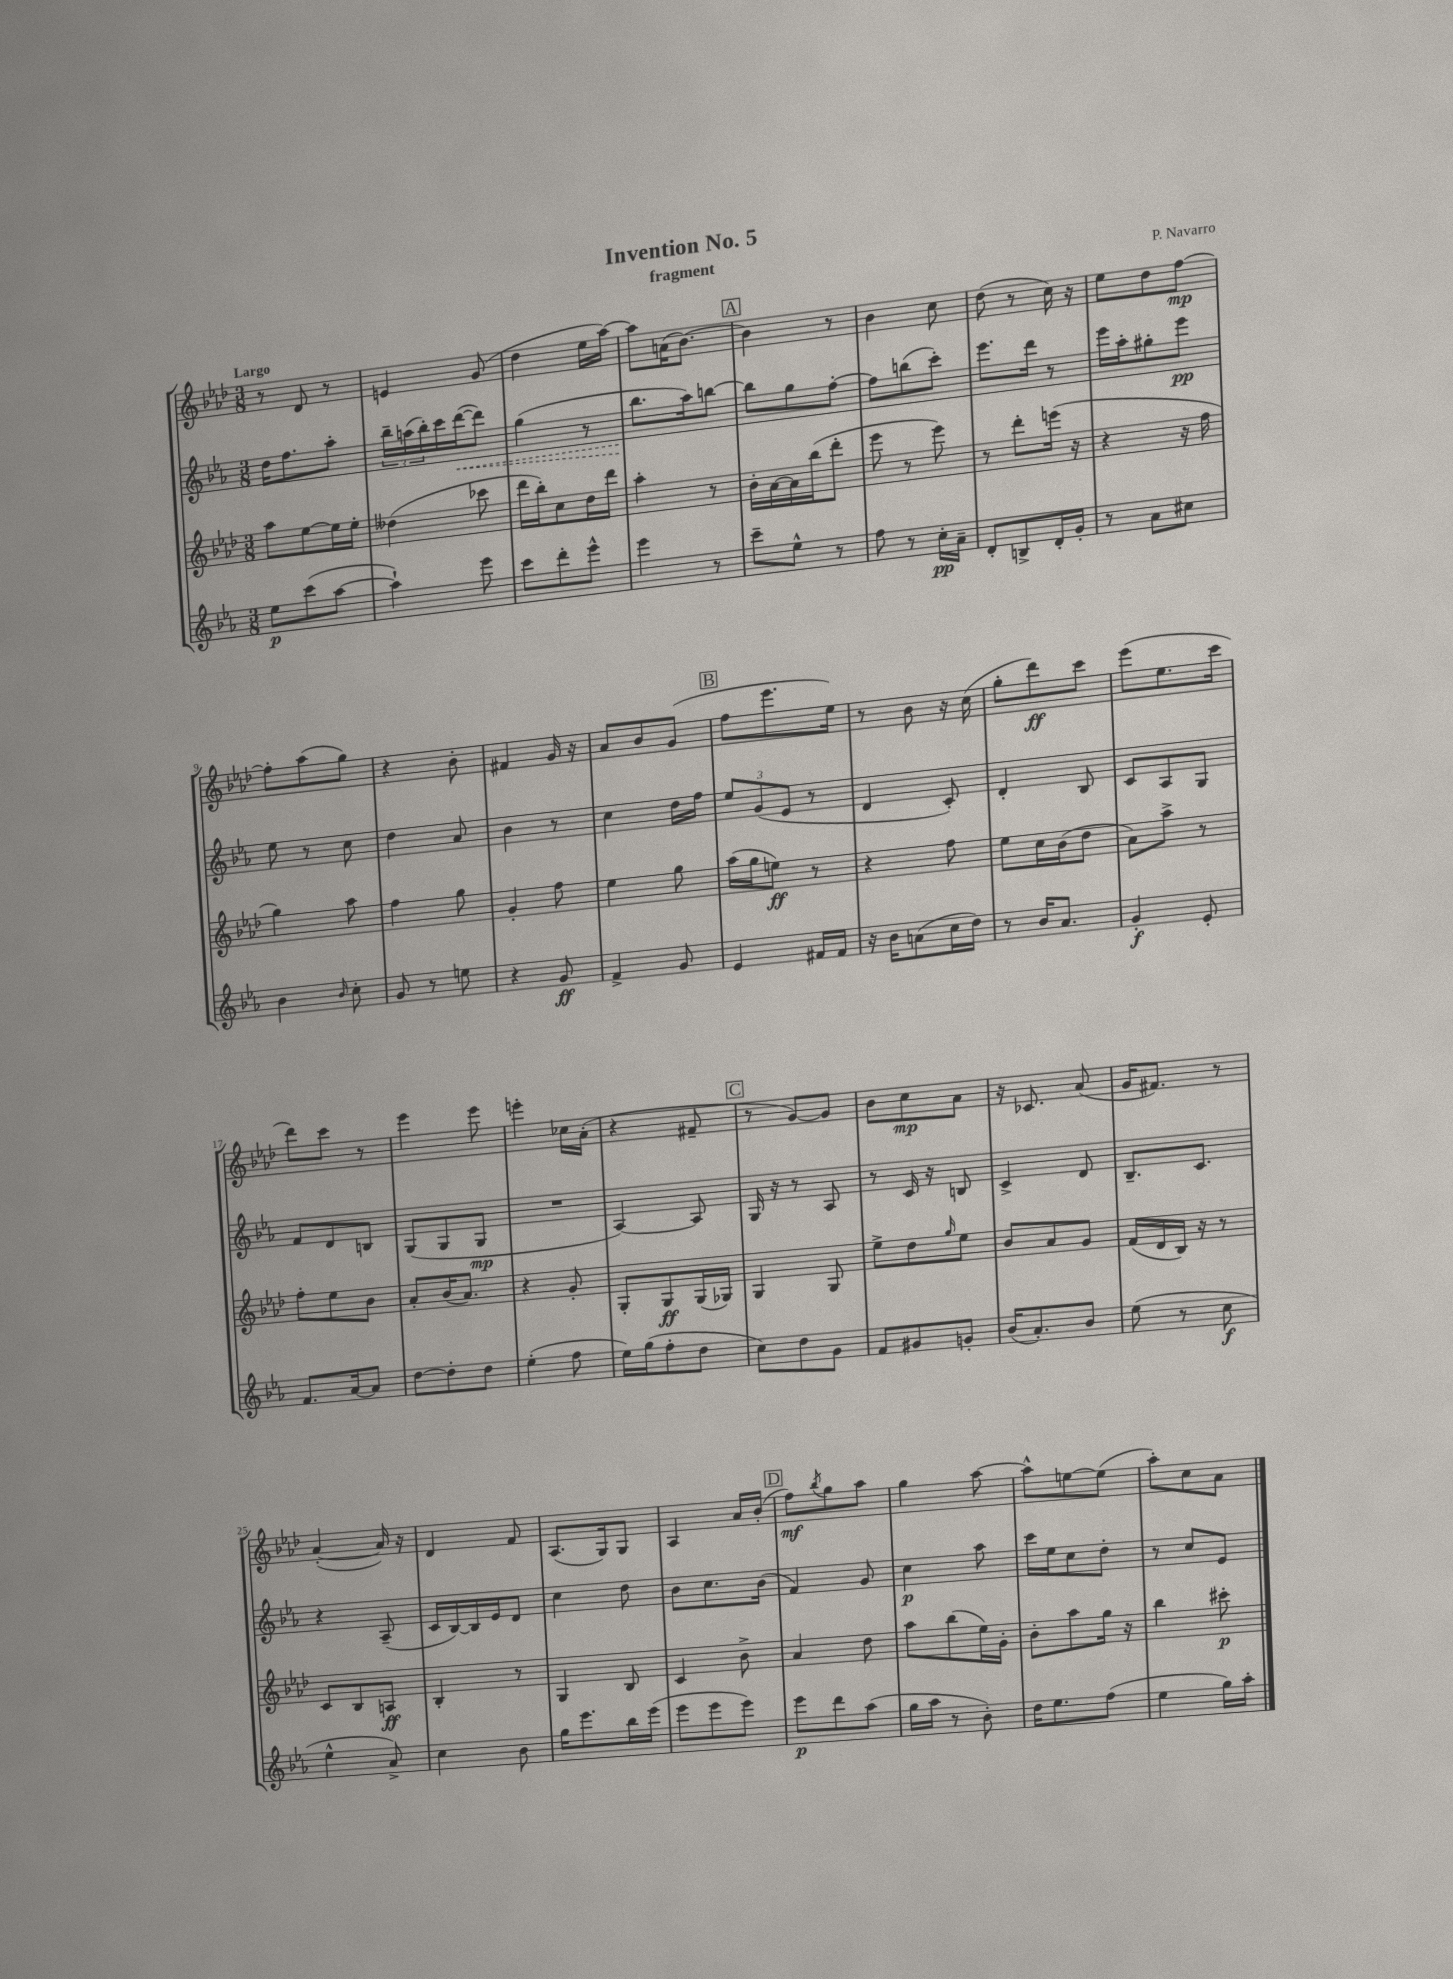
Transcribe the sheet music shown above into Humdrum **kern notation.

**kern	**dynam	**kern	**dynam	**kern	**dynam	**kern	**dynam
*part4	*part4	*part3	*part3	*part2	*part2	*part1	*part1
*staff4	*staff4	*staff3	*staff3	*staff2	*staff2	*staff1	*staff1
*clefG2	*	*clefG2	*	*clefG2	*	*clefG2	*
*k[b-e-a-]	*	*k[b-e-a-d-]	*	*k[b-e-a-]	*	*k[b-e-a-d-]	*
*M3/8	*	*M3/8	*	*M3/8	*	*M3/8	*
=1	=1	=1	=1	=1	=1	=1	=1
!	!	!	!	!	!	!LO:TX:a:B:t=Largo	!
8ee-\L	p	8aa-\L	.	16dd\KL	.	8r	.
.	.	.	.	8.ff\	.	.	.
(8ccc\	.	[8ee-\	.	.	.	8d-/	.
[8aa-\J	.	16ee-\L]	.	8aa-'\J	.	8r	.
.	.	16ee-'\JJ	.	.	.	.	.
=2	=2	=2	=2	=2	=2	=2	=2
4aa-`\])	.	(4dd--X\	.	24bb-~\LL	.	4en/	.
.	.	.	.	(24aan\	.	.	.
.	.	.	.	24bb-'\)	.	.	.
.	.	.	.	16ccc\	.	.	.
!	!	!	!	!	!LO:HP:b	!	!
.	.	.	.	([16ddd\J	<	.	.
8eee-\	.	8ccc-X\	.	8ddd\J])	.	(8g/	.
=3	=3	=3	=3	=3	=3	=3	=3
8ccc\L	.	16ddd-\LL	.	(4gg\	.	4dd-\	.
.	.	16bb-'\J)	.	.	.	.	.
8ddd'\	.	8cc\	.	.	.	.	.
8eee-^^\J	.	16dd-\L	.	8r	.	16ee-\LL	.
.	.	16ddd-\JJ	.	.	.	[16aa-\JJ)	.
=4	=4	=4	=4	=4	=4	=4	=4
4eee-\	.	4aa-'\	.	8.bb-\L	.	8aa-\L]	.
.	.	.	.	.	.	(16an\K	.
.	.	.	.	16aa-\k)	[	[8.b-\J)	.
8r	.	8r	.	[8bbn\J	.	.	.
!!LO:REH:place=s1:t=A
=5	=5	=5	=5	=5	=5	=5	=5
8ccc~\L	.	16b-'\LL	.	8bb\L]	.	4b-\]	.
.	.	[16a-\	.	.	.	.	.
8ee-^^\J	.	16a-\]	.	8gg\	.	.	.
.	.	(16bb-\J	.	.	.	.	.
8r	.	8ddd-'\J	.	[8ff'\J	.	8r	.
=6	=6	=6	=6	=6	=6	=6	=6
8ff\	.	8eee-\	.	8ff\L]	.	4b-\	.
8r	.	8r	.	(8bbn\	.	.	.
16cc'\LL	pp	8eee-\)	.	8ccc'\J)	.	8cc\	.
16a-~\JJ	.	.	.	.	.	.	.
=7	=7	=7	=7	=7	=7	=7	=7
8d'/L	.	8r	.	8.eee-\L	.	(8dd-\	.
8Bn^/	.	8ddd-'\L	.	.	.	8r	.
.	.	.	.	16ddd\Jk	.	.	.
16d'/L	.	(16eeen\Jk	.	8r	.	16cc\)	.
16g'/JJ	.	16r	.	.	.	16r	.
=8	=8	=8	=8	=8	=8	=8	=8
8r	.	4r	.	16eee-\LL	.	8ee-\L	.
.	.	.	.	16aa-'\J	.	.	.
8a-\L	.	.	.	8gg#X'\	.	8dd-\	.
8cc#X\J	.	16r	.	8eee-\J	pp	[8ff\J	mp
.	.	16ff\	.	.	.	.	.
!!LO:LB:g=z
=9	=9	=9	=9	=9	=9	=9	=9
4b-\	.	4gg\)	.	8ee-\	.	8ff'\L]	.
.	.	.	.	8r	.	(8aa-\	.
16qqb-/	.	.	.	.	.	.	.
8cc'\	.	8aa-\	.	8cc\	.	8gg\J)	.
=10	=10	=10	=10	=10	=10	=10	=10
8g/	.	4ff\	.	4dd\	.	4r	.
8r	.	.	.	.	.	.	.
8een\	.	8gg\	.	8a-/	.	8b-'\	.
=11	=11	=11	=11	=11	=11	=11	=11
4r	.	4g'/	.	4b-\	.	4f#X/	.
8g/	ff	8ff\	.	8r	.	16g/	.
.	.	.	.	.	.	16r	.
=12	=12	=12	=12	=12	=12	=12	=12
4f^/	.	4ee-\	.	4cc\	.	8a-/L	.
.	.	.	.	.	.	8b-/	.
8g/	.	8gg\	.	16dd\LL	.	(8g/J	.
.	.	.	.	16ff\JJ	.	.	.
!!LO:REH:place=s1:t=B
=13	=13	=13	=13	=13	=13	=13	=13
4e-/	.	(16aa-\LL	.	12ee-/L	.	8ff\L	.
.	.	16gg\J	.	.	.	.	.
.	.	.	.	(12g/	.	.	.
.	.	8een\J)	ff	.	.	8.eee-\	.
.	.	.	.	12e-/J	.	.	.
16f#X/LL	.	8r	.	8r	.	.	.
16f#/JJ	.	.	.	.	.	16ee-\Jk)	.
=14	=14	=14	=14	=14	=14	=14	=14
16r	.	4r	.	4d/	.	8r	.
16b-\KL	.	.	.	.	.	.	.
(8an\	.	.	.	.	.	8b-\	.
16cc\L	.	8ff\	.	8c'/)	.	16r	.
16dd\JJ)	.	.	.	.	.	(16cc\	.
=15	=15	=15	=15	=15	=15	=15	=15
8r	.	8ee-\L	.	4d'/	.	8gg'\L	.
16b-/KL	.	16cc\L	.	.	.	8ddd-\)	ff
8.a-/J	.	(16b-\J	.	.	.	.	.
.	.	8dd-\J	.	8B-/	.	8ccc\J	.
=16	=16	=16	=16	=16	=16	=16	=16
4g'/	f	8a-\L)	.	8c/L	.	(8eee-\L	.
.	.	8aa-^\J	.	8A-/	.	8.ee-\	.
8e-'/	.	8r	.	8G/J	.	.	.
.	.	.	.	.	.	16ccc\Jk	.
!!LO:LB:g=z
=17	=17	=17	=17	=17	=17	=17	=17
8.f/L	.	8ff'\L	.	8f/L	.	8ddd-\L)	.
.	.	8ee-\	.	8d/	.	8ccc\J	.
[16a-/k	.	.	.	.	.	.	.
8a-/J]	.	8b-\J	.	8Bn/J	.	8r	.
=18	=18	=18	=18	=18	=18	=18	=18
[8dd\L	.	8a-'/L	.	(8G/L	.	4eee-\	.
8dd'\]	.	(16b-/K	.	8G/	.	.	.
.	.	8.a-/J)	.	.	.	.	.
8dd\J	.	.	.	8G/J	mp	8eee-\	.
=19	=19	=19	=19	=19	=19	=19	=19
(4ee-'\	.	4r	.	4.r	.	4eeen'\	.
8ff\	.	8g'/	.	.	.	16cc-X\LL	.
.	.	.	.	.	.	(16a-'\JJ	.
=20	=20	=20	=20	=20	=20	=20	=20
16ee-\LL)	.	8G'/L	.	[4A-/)	.	4r	.
(16gg\J	.	.	.	.	.	.	.
8ff'\	.	8G/	ff	.	.	.	.
8dd\J	.	(16G/L	.	8A-/]	.	8f#X~/	.
.	.	16G-X/JJ)	.	.	.	.	.
!!LO:REH:place=s1:t=C
=21	=21	=21	=21	=21	=21	=21	=21
8cc\L)	.	4G/	.	16G/	.	8r	.
.	.	.	.	16r	.	.	.
8dd\	.	.	.	8r	.	[8g/L)	.
8g\J	.	8G/	.	8A-/	.	8g/J]	.
=22	=22	=22	=22	=22	=22	=22	=22
8f/L	.	8ee-^\L	.	8r	.	8b-\L	.
8g#X/	.	8dd-\	.	16c/	.	8cc\	mp
.	.	.	.	16r	.	.	.
.	.	16qqgg/	.	.	.	.	.
8gn'/J	.	8ee-\J	.	8Bn/	.	8a-\J	.
=23	=23	=23	=23	=23	=23	=23	=23
(16b-/KL	.	8b-/L	.	4c^/	.	16r	.
8.a-'/)	.	.	.	.	.	8.c-X/	.
.	.	8a-/	.	.	.	.	.
8b-/J	.	8g/J	.	8d/	.	(8a-/	.
=24	=24	=24	=24	=24	=24	=24	=24
(8ee-\	.	(16f/LL	.	8.B-~/L	.	16g/KL	.
.	.	16d-/	.	.	.	8.f#X/J)	.
8r	.	16B-/JJ)	.	.	.	.	.
.	.	16r	.	8.c/J	.	.	.
8cc\	f	8r	.	.	.	8r	.
!!LO:LB:g=z
=25	=25	=25	=25	=25	=25	=25	=25
4ee-^^\	.	8c/L	.	4r	.	([4a-'/	.
.	.	8B-/	.	.	.	.	.
8a-^/)	.	8An/J	ff	(8A-~/	.	16a-/])	.
.	.	.	.	.	.	16r	.
=26	=26	=26	=26	=26	=26	=26	=26
4cc\	.	4B-'/	.	16c/LL	.	4d-/	.
.	.	.	.	[16B-/)	.	.	.
.	.	.	.	16B-/]	.	.	.
.	.	.	.	16e-/J	.	.	.
8b-\	.	8r	.	8d/J	.	8f/	.
=27	=27	=27	=27	=27	=27	=27	=27
16gg\KL	.	4G/	.	4cc\	.	(8.A-/L	.
8.eee-\	.	.	.	.	.	.	.
.	.	.	.	.	.	16G/k)	.
16bb-\L	.	8B-/	.	8dd\	.	8G/J	.
(16eee-\JJ	.	.	.	.	.	.	.
=28	=28	=28	=28	=28	=28	=28	=28
8eee-\L	.	4c/	.	8b-\L	.	4A-/	.
8eee-\	.	.	.	8.cc\	.	.	.
8eee-\J)	.	8b-^\	.	.	.	16a-/LL	.
.	.	.	.	(16b-\Jk	.	(16b-'/JJ	.
!!LO:REH:place=s1:t=D
=29	=29	=29	=29	=29	=29	=29	=29
8eee-\L	p	4a-/	.	4f/)	.	8ff\L)	mf
.	.	.	.	.	.	8qbb-/	.
8ddd\	.	.	.	.	.	8gg\	.
(8aa-\J	.	8dd-\	.	8g/	.	8aa-\J	.
=30	=30	=30	=30	=30	=30	=30	=30
16gg\LL	.	8aa-\L	.	4cc\	p	4gg\	.
16aa-\JJ	.	.	.	.	.	.	.
8r	.	(8bb-\	.	.	.	.	.
8b-'\)	.	16ee-\L)	.	8aa-\	.	[8aa-\	.
.	.	16g'\JJ	.	.	.	.	.
=31	=31	=31	=31	=31	=31	=31	=31
16dd\KL	.	8b-'\L	.	16ccc\LL	.	8aa-^^\L]	.
8.ee-\	.	.	.	16ee-\J	.	.	.
.	.	8aa-\	.	8cc\	.	[8een\	.
(8ff\J	.	16gg\Jk	.	8dd'\J	.	(8ee\J]	.
.	.	16r	.	.	.	.	.
=32	=32	=32	=32	=32	=32	=32	=32
4ee-\	.	4bb-\	.	8r	.	8aa-'\L)	.
.	.	.	.	8cc/L	.	8cc\	.
16gg\LL)	.	8ccc#X'\	p	8e-/J	.	8a-\J	.
16aa-'\JJ	.	.	.	.	.	.	.
==	==	==	==	==	==	==	==
*-	*-	*-	*-	*-	*-	*-	*-
